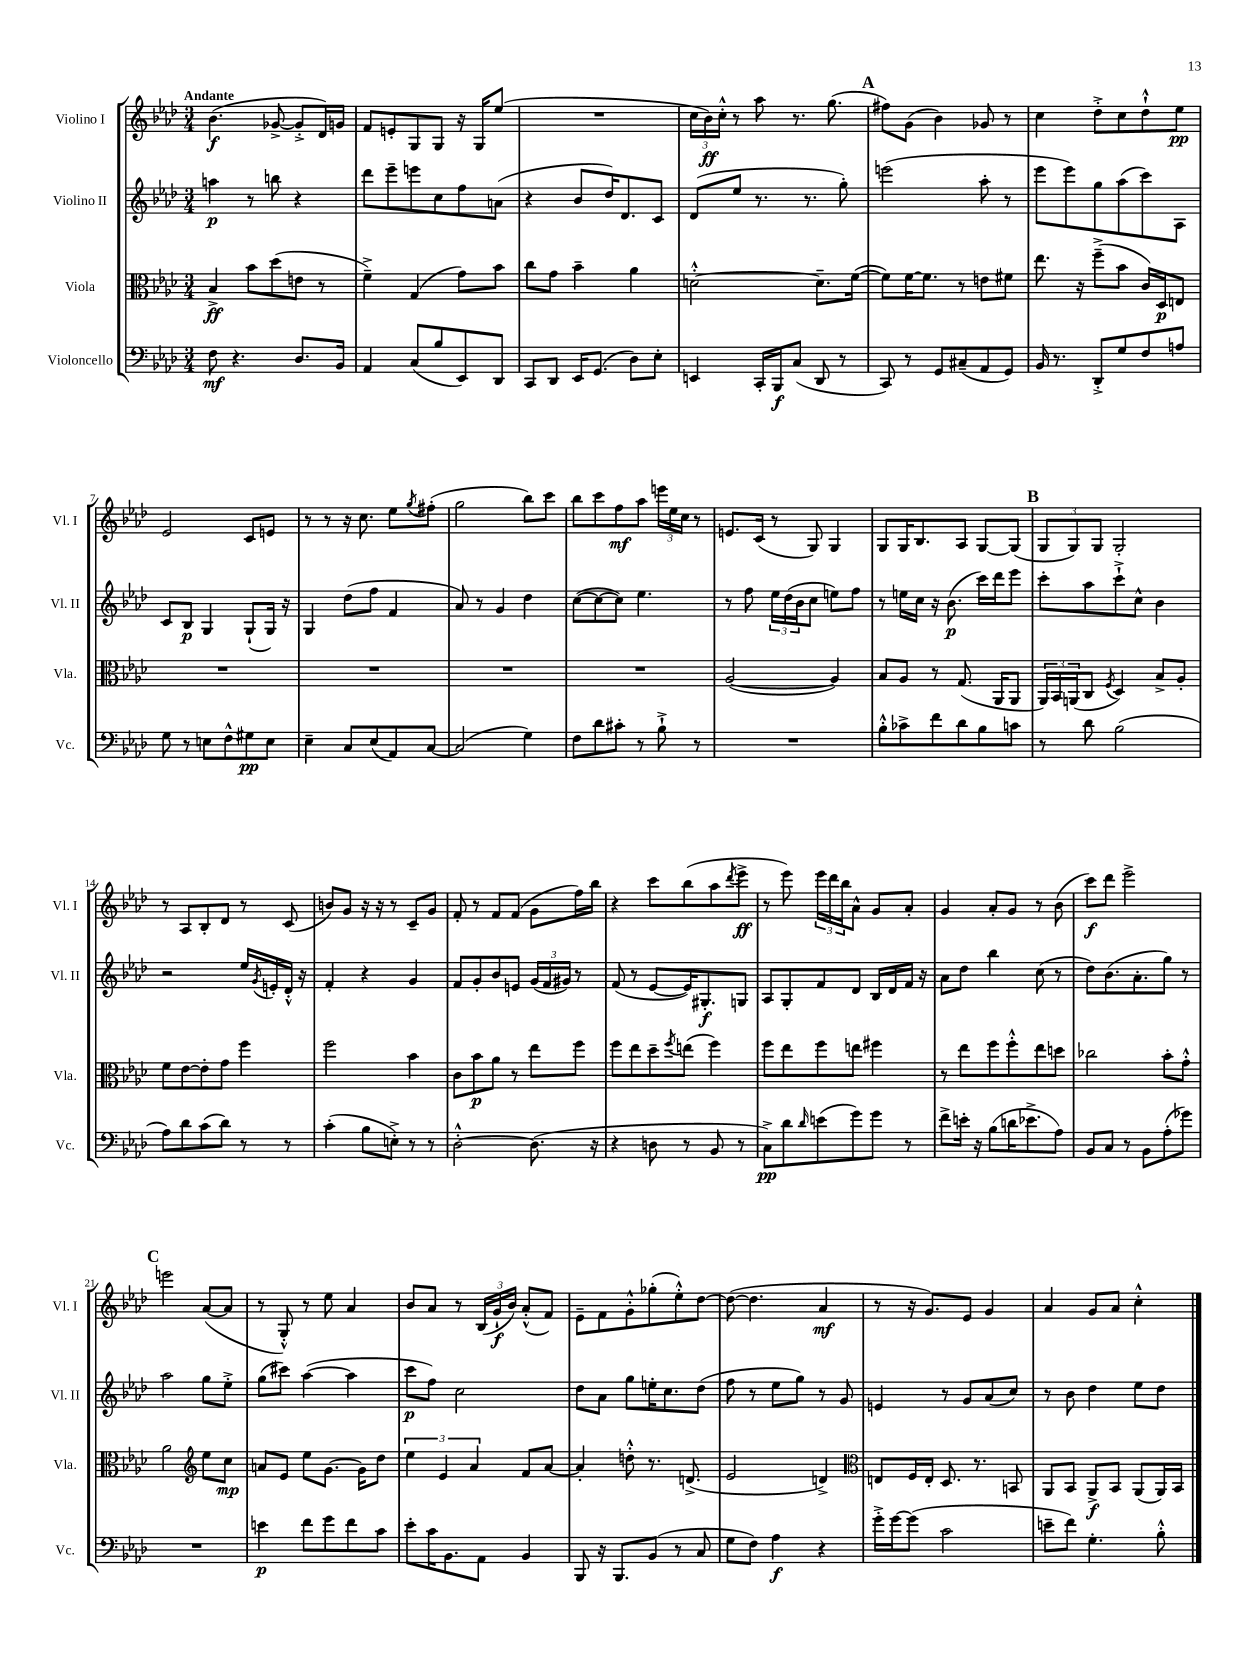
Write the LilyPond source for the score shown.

<<
\new StaffGroup <<
\new Staff = "s0" \with { instrumentName = "Violino I" shortInstrumentName = "Vl. I" } {
    \clef treble \key aes \major \numericTimeSignature \time 3/4 \tempo "Andante"
    bes'4.\f( ges'8~-> ges'8-.-> des'16) g'16 |
    f'8 e'8-. g8 g8 r16 g16 ees''8( |
    R2. |
    \tuplet 3/2 { c''16 bes'16\ff) c''16-.-^ } r8 aes''8 r8. g''8.( |
    \mark \markup { \bold "A" } fis''8) g'8( bes'4) ges'8 r8 |
    c''4 des''8-.-> c''8 des''8-!-^ ees''8\pp |
    ees'2 c'8 e'8 |
    r8 r8 r16 c''8. ees''8 \acciaccatura { g''8 } fis''8-.( |
    g''2 bes''8) c'''8 |
    bes''8 c'''8 f''8\mf aes''8 \tuplet 3/2 { e'''16 ees''16 c''16 } r8 |
    e'8. c'16( r8 g8) g4 |
    g8 g16 bes8. aes8 g8~ g8( |
    \mark \markup { \bold "B" } \tuplet 3/2 { g8 g8) g8 } g2-. |
    r8 aes8 bes8-. des'8 r8 c'8( |
    b'8) g'8 r16 r16 r8 c'8-- g'8 |
    f'8-. r8 f'8 f'8( g'8 f''16) bes''16 |
    r4 c'''8 bes''8( aes''8 \acciaccatura { des'''8 } ees'''8->\ff |
    r8 ees'''8) \tuplet 3/2 { ees'''16 des'''16 bes''16 } aes'8-^ g'8 aes'8-. |
    g'4 aes'8-. g'8 r8 bes'8( |
    c'''8\f) des'''8 ees'''2-> |
    \mark \markup { \bold "C" } e'''2 aes'8~( aes'8 |
    r8 g8-.-^) r8 ees''8 aes'4 |
    bes'8 aes'8 r8 \tuplet 3/2 { bes16( g'16-!\f bes'16) } aes'8-.-^( f'8) |
    ees'8-- f'8 g'8-.-^ ges''8-.( ees''8-.-^) des''8~ |
    des''8~( des''4. aes'4\mf |
    r8 r16 g'8.) ees'8 g'4 |
    aes'4 g'8 aes'8 c''4-.-^ \bar "|." |
}
\new Staff = "s1" \with { instrumentName = "Violino II" shortInstrumentName = "Vl. II" } {
    \clef treble \key aes \major \numericTimeSignature \time 3/4
    a''4\p r8 b''8 r4 |
    des'''8 ees'''8-- e'''8 c''8 f''8 a'8( |
    r4 bes'8 des''16) des'8. c'8 |
    des'8( ees''8 r8. r8. g''8-.) |
    \mark \markup { \bold "A" } e'''2( aes''8-. r8 |
    ees'''8 ees'''8) g''8 aes''8( c'''8) aes8 |
    c'8 bes8\p g4 g8-!( g16) r16 |
    g4 des''8( f''8 f'4 |
    aes'8) r8 g'4 des''4 |
    c''8~( c''8~ c''8) ees''4. |
    r8 f''8 \tuplet 3/2 { ees''16 des''16( bes'16 } c''8 e''8) f''8 |
    r8 e''16 c''16 r16 bes'8.\p( c'''16) des'''16 ees'''8 |
    \mark \markup { \bold "B" } c'''8-. aes''8 c'''8-!-> c''8-^ bes'4 |
    r2 ees''16 \acciaccatura { g'8 } e'16-. des'16-.-^ r16 |
    f'4-. r4 g'4 |
    f'8 g'8-. bes'8 e'8 \tuplet 3/2 { g'16( f'16 gis'16) } r8 |
    f'8( r8 ees'8~ ees'16) gis8.-.\f g8 |
    aes8 g8-. f'8 des'8 bes16 des'16 f'16 r16 |
    aes'8 des''8 bes''4 c''8( r8 |
    des''8) bes'8.( aes'8.-. g''8) r8 |
    \mark \markup { \bold "C" } aes''2 g''8 ees''8-.-> |
    g''8( cis'''8) aes''4~( aes''4 |
    c'''8\p f''8) c''2 |
    des''8 aes'8 g''8 e''16-. c''8. des''8( |
    f''8 r8 ees''8 g''8) r8 g'8 |
    e'4 r8 g'8 aes'8( c''8) |
    r8 bes'8 des''4 ees''8 des''8 \bar "|." |
}
\new Staff = "s2" \with { instrumentName = "Viola" shortInstrumentName = "Vla." } {
    \clef alto \key aes \major \numericTimeSignature \time 3/4
    bes4->\ff bes'8 des''8( e'8 r8 |
    f'4--->) g4( g'8) bes'8 |
    c''8 g'8 bes'4-- aes'4 |
    d'2~-.-^ d'8.-- f'16~( |
    \mark \markup { \bold "A" } f'8) f'16~ f'8. r8 e'8 fis'8 |
    ees''8. r16 f''8--->( bes'8 c'16) des16\p e8 |
    R2. |
    R2. |
    R2. |
    R2. |
    aes2~( aes4) |
    bes8 aes8 r8 g8.( aes,16 aes,8 |
    \mark \markup { \bold "B" } \tuplet 3/2 { aes,16) bes,16 a,16( } c8 \acciaccatura { f8 } des4) bes8-> aes8-. |
    f'8 ees'8~ ees'8-. g'8 f''4 |
    f''2 bes'4 |
    c'8 bes'8\p aes'8 r8 ees''8 f''8 |
    f''8 ees''8 des''8-- \acciaccatura { f''8 } e''8( f''4) |
    f''8 ees''8 f''8 e''8 fis''4 |
    r8 ees''8 f''8 f''8-.-^ ees''8 d''8 |
    ces''2 bes'8-. g'8-.-^ |
    \mark \markup { \bold "C" } aes'2 \clef treble ees''8 c''8\mp |
    a'8 ees'8 ees''8 g'8.~ g'16 des''8 |
    \tuplet 3/2 { ees''4 ees'4 aes'4 } f'8 aes'8~ |
    aes'4-. d''8-.-^ r8. d'8.->( |
    ees'2 d'4->) |
    \clef alto e8 f16 e16-. des8. r8. b,8 |
    aes,8 bes,8 aes,8->\f bes,8 aes,8( aes,16) bes,16 \bar "|." |
}
\new Staff = "s3" \with { instrumentName = "Violoncello" shortInstrumentName = "Vc." } {
    \clef bass \key aes \major \numericTimeSignature \time 3/4
    f8\mf r4. des8. bes,16 |
    aes,4 c8( bes8 ees,8) des,8 |
    c,8 des,8 ees,16 g,8.( des8) ees8-. |
    e,4 c,16-. bes,,16\f c8( des,8 r8 |
    \mark \markup { \bold "A" } c,8) r8 g,8 cis8--( aes,8 g,8) |
    bes,16 r8. des,8-.-> g8 f8 a8 |
    g8 r8 e8 f8-^ gis8\pp e8 |
    ees4-- c8 ees8( aes,8) c8~ |
    c2( g4) |
    f8 des'8 cis'8-. r8 bes8-!-> r8 |
    R2. |
    bes8-.-^ ces'8-> f'8 des'8 bes8 c'8 |
    \mark \markup { \bold "B" } r8 des'8 bes2( |
    aes8) des'8 c'8( des'8) r8 r8 |
    c'4-.( bes8 e8-.->) r8 r8 |
    des2~-.-^ des8.( r16 |
    r4 d8 r8 bes,8 r8 |
    c8->\pp) des'8 \grace { des'16 } e'8( g'8) g'8 r8 |
    f'8-> e'16-. r16 bes8( d'16 ees'8.-> aes8) |
    bes,8 c8 r8 bes,8 aes8-.( ges'8) |
    \mark \markup { \bold "C" } R2. |
    e'4\p f'8 g'8 f'8 c'8 |
    ees'8-. c'16 bes,8. aes,8 bes,4 |
    bes,,8 r16 bes,,8. bes,8( r8 c8 |
    g8 f8) aes4\f r4 |
    g'16-.-> g'16~ g'8( c'2 |
    e'8-- f'8) g4.-. bes8-.-^ \bar "|." |
}
>>
>>
